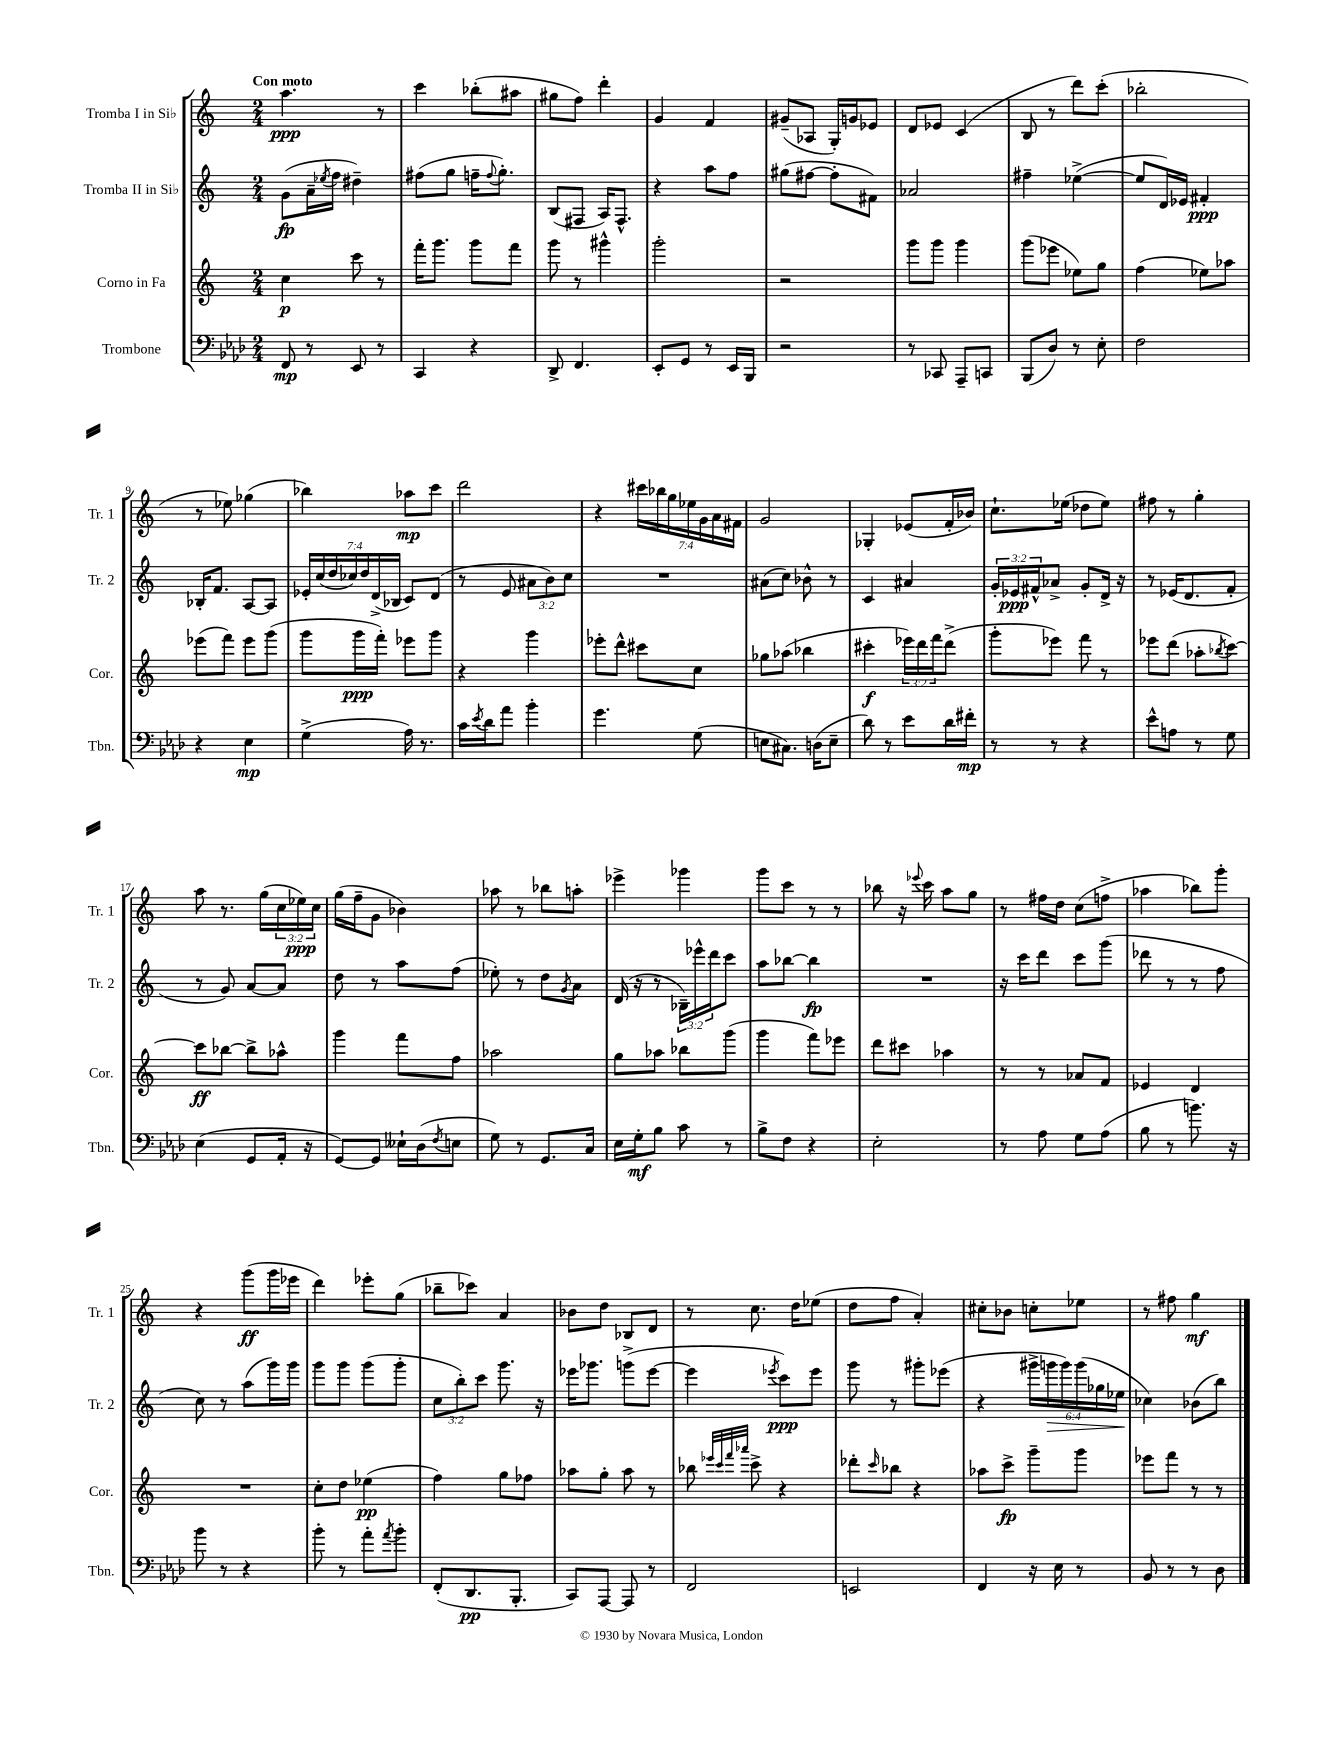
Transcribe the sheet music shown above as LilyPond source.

<<
\new StaffGroup <<
\new Staff = "s0" \with { instrumentName = "Tromba I in Sib" shortInstrumentName = "Tr. 1" } {
    \clef treble \key c \major \numericTimeSignature \time 2/4 \override Staff.TupletNumber.text = #tuplet-number::calc-fraction-text \tempo "Con moto"
    a''4.\ppp r8 |
    c'''4 bes''8-.( ais''8 |
    gis''8 f''8) d'''4-. |
    g'4 f'4 |
    gis'8--( aes8 g16-.) g'16 ees'8 |
    d'8 ees'8 c'4( |
    b8 r8 d'''8) c'''8-.( |
    bes''2-. |
    r8 ees''8) ges''4( |
    bes''4) aes''8\mp c'''8 |
    d'''2 |
    r4 \tuplet 7/4 { cis'''16 bes''16 g''16 ees''16 g'16 a'16 fis'16 } |
    g'2 |
    ges4-. ees'8( f'16-. bes'16) |
    c''8.-! ees''16( des''8 ees''8) |
    fis''8 r8 g''4-. |
    a''8 r8. g''16( \tuplet 3/2 { c''16 ees''16\ppp) c''16 } |
    g''16( f''16-- g'8 bes'4) |
    aes''8 r8 bes''8 a''8-. |
    ees'''4-> ges'''4 |
    g'''8 c'''8 r8 r8 |
    bes''8 r16 \appoggiatura { ees'''8 } c'''16 a''8 g''8 |
    r8 fis''16 d''16 c''8( f''8-> |
    aes''4 bes''8) g'''8-. |
    r4 g'''8\ff( g'''16 ees'''16 |
    d'''4) ees'''8-. g''8( |
    bes''8-- ces'''8) a'4 |
    bes'8 d''8 bes8 d'8 |
    r8 c''8. d''16 ees''8( |
    d''8 f''8 a'4-.) |
    cis''8-. bes'8 c''8-. ees''8 |
    r8 fis''8 g''4\mf \bar "|." |
}
\new Staff = "s1" \with { instrumentName = "Tromba II in Sib" shortInstrumentName = "Tr. 2" } {
    \clef treble \key c \major \numericTimeSignature \time 2/4 \override Staff.TupletNumber.text = #tuplet-number::calc-fraction-text
    g'8\fp( a'16-- \acciaccatura { ees''8 } f''16 dis''4--) |
    fis''8( g''8 f''16-- \appoggiatura { f''8 } g''8.-.) |
    b8( fis8 a16) fis8.-^ |
    r4 a''8 f''8 |
    gis''8( fis''8~ fis''8-. fis'8) |
    aes'2 |
    fis''4-- ees''4~->( |
    ees''8 d'16) ees'16 fis'4-.\ppp |
    bes16-. f'8. a8~ a8 |
    \tuplet 7/4 { ees'16-. c''16( d''16 ces''16) d''16 d'16->( bes16 } c'8) d'8( |
    r8 e'8 \tuplet 3/2 { ais'8 b'8) c''8 } |
    R2 |
    ais'8( c''8) bes'8-^ r8 |
    c'4 ais'4 |
    \tuplet 3/2 { g'16-. ees'16\ppp fis'16-^ } aes'8-> g'8-. d'16-> r16 |
    r8 ees'16( d'8. f'8-. |
    r8 g'8) a'8~ a'8 |
    d''8 r8 a''8 f''8( |
    ees''8-.) r8 d''8 \acciaccatura { g'8 } a'8 |
    d'16( r16 r8 \tuplet 3/2 { bes16--) ees'''16-^ d'''16 } c'''8 |
    a''8 bes''8~ bes''4\fp |
    R2 |
    r16 c'''16 d'''8 c'''8 g'''8( |
    des'''8 r8 r8 f''8 |
    c''8) r8 a''8( g'''16) g'''16 |
    g'''8 g'''8 g'''8( g'''8-. |
    \tuplet 3/2 { c''8 b''8-.) c'''8 } g'''8. r16 |
    ees'''16 ges'''8. g'''8->( ees'''8~ |
    ees'''4 \acciaccatura { ees'''8 } c'''8\ppp) ees'''8 |
    g'''8 r8 gis'''8-. ees'''8( |
    r4 \tuplet 6/4 { gis'''16-> g'''16\> g'''16) g'''16( ges''16 ees''16 } |
    ces''4\!) bes'8( b''8) \bar "|." |
}
\new Staff = "s2" \with { instrumentName = "Corno in Fa" shortInstrumentName = "Cor." } {
    \clef treble \key c \major \numericTimeSignature \time 2/4 \override Staff.TupletNumber.text = #tuplet-number::calc-fraction-text
    c''4\p c'''8 r8 |
    f'''16-. g'''8. g'''8 f'''8 |
    g'''8 r8 gis'''4-^ |
    g'''2-. |
    r2 |
    g'''8 g'''8 g'''4 |
    g'''8( ees'''8 ees''8) g''8 |
    f''4( ees''8) aes''8 |
    ees'''8( f'''8) ees'''8 g'''8( |
    g'''8 g'''16\ppp f'''16-.) ees'''8 g'''8 |
    r4 g'''4 |
    ees'''8-. d'''8-^ cis'''8 c''8 |
    ges''8 aes''8( bes''4 |
    cis'''4-.\f \tuplet 3/2 { ees'''16) d'''16 f'''16 } d'''8->( |
    g'''8-. ees'''8) f'''8 r8 |
    ees'''8 d'''8( aes''8-. \acciaccatura { bes''8 } c'''8~) |
    c'''8\ff bes''8~ bes''8-> aes''8-^ |
    g'''4 f'''8 f''8 |
    aes''2 |
    g''8 aes''8 bes''8 g'''8( |
    g'''4 f'''8) ees'''8 |
    d'''8 cis'''8 aes''4 |
    r8 r8 aes'8 f'8 |
    ees'4 d'4 |
    R2 |
    c''8-. d''8 ees''4\pp( |
    f''4) g''8 fes''8 |
    aes''8 g''8-. aes''8 r8 |
    bes''8 \grace { ees'''32 c'''32 f'''32 aes'''32 } c'''8-> r4 |
    des'''8-. \grace { c'''16 } bes''8 r4 |
    aes''8 c'''8->\fp g'''8-- g'''8 |
    ees'''8 f'''8 r8 r8 \bar "|." |
}
\new Staff = "s3" \with { instrumentName = "Trombone" shortInstrumentName = "Tbn." } {
    \clef bass \key aes \major \numericTimeSignature \time 2/4
    f,8\mp r8 ees,8 r8 |
    c,4 r4 |
    des,8-> f,4. |
    ees,8-. g,8 r8 ees,16 bes,,16 |
    r2 |
    r8 ces,8 aes,,8-- c,8 |
    bes,,8( des8) r8 ees8-. |
    f2 |
    r4 ees4\mp |
    g4->( aes16) r8. |
    c'16 \acciaccatura { ees'8 } des'16 aes'8 bes'4-. |
    g'4. g8( |
    e8 cis8.) d16( e8-- |
    des'8) r8 ees'8 des'16 fis'16-.\mp |
    r8 r8 r4 |
    ees'8-^ a8 r8 g8 |
    ees4( g,8 aes,16-. r16 |
    g,8~) g,8 eeses16-! des16( \acciaccatura { f8 } e8 |
    g8) r8 g,8. c16 |
    ees16 g16-.\mf bes8 c'8 r8 |
    bes8-> f8 r4 |
    ees2-. |
    r8 aes8 g8 aes8( |
    bes8 r8 b'8.) r16 |
    bes'8 r8 r4 |
    bes'8-. r8 aes'8-. \acciaccatura { aes'8 } bes'8-. |
    f,8-.( des,8.\pp bes,,8.-. |
    c,8) aes,,8~ aes,,8 r8 |
    f,2 |
    e,2 |
    f,4 r16 ees16 r8 |
    bes,8 r8 r8 des8 \bar "|." |
}
>>
>>
